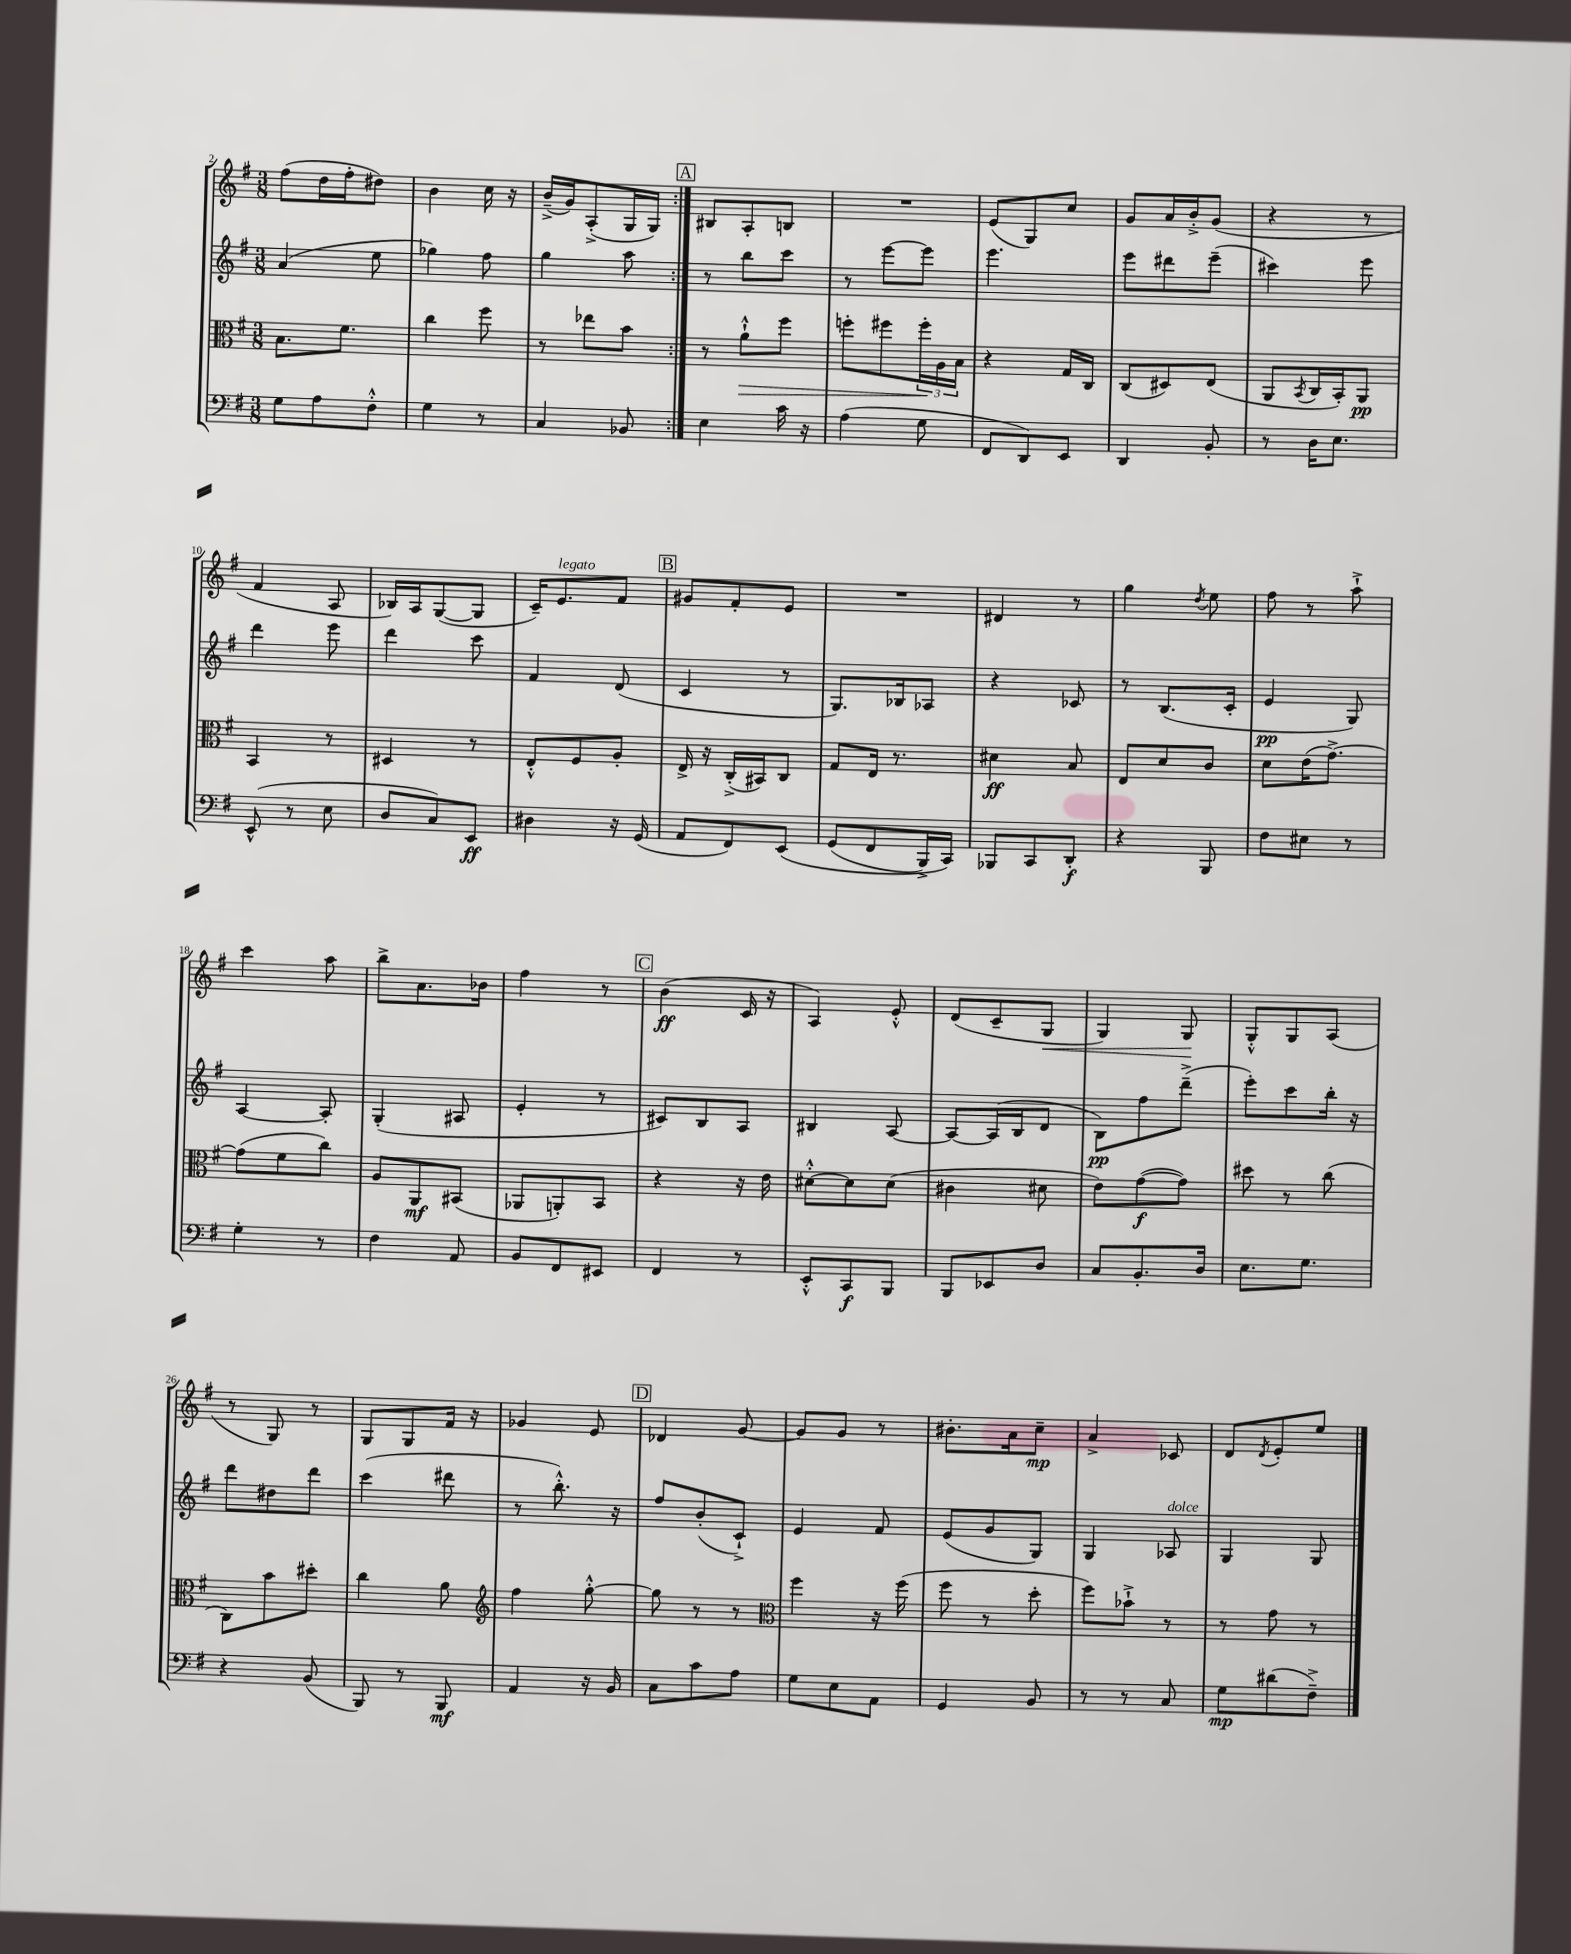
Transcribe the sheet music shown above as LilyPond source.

<<
\new StaffGroup <<
\new Staff = "s0" {
    \clef treble \key g \major \numericTimeSignature \time 3/8
    \repeat volta 2 { fis''8( d''16 fis''16-. dis''8) |
    b'4 c''16 r16 |
    b'16--->( g'16) a8-.->( g16 g16) | }
    \mark \markup { \box "A" } bis8 a8-. b8 |
    R4. |
    e'8( g8) c''8 |
    g'8 a'16 b'16-.-> g'8( |
    r4 r8 |
    fis'4 a8 |
    bes16) a16 g8~( g8 |
    c'16--) e'8.^\markup { \italic "legato" } fis'8 |
    \mark \markup { \box "B" } gis'8 fis'8-. e'8 |
    R4. |
    dis'4 r8 |
    g''4 \acciaccatura { d''8 } e''8 |
    fis''8 r8 a''8-!-> |
    c'''4 a''8 |
    b''8-> a'8. bes'16 |
    fis''4 r8 |
    \mark \markup { \box "C" } b'4\ff( c'16 r16 |
    a4) e'8-.-^ |
    d'8( c'8-- g8\< |
    g4) g8\! |
    g8-.-^ g8 a8( |
    r8 g8) r8 |
    g8 g8 fis'16 r16 |
    ges'4 e'8 |
    \mark \markup { \box "D" } des'4 g'8~ |
    g'8 g'8 r8 |
    bis'8.-. a'16 c''8--\mp |
    a'4-> ces'8 |
    d'8 \acciaccatura { d'8 } e'8-. e''8 \bar "|." |
}
\new Staff = "s1" {
    \clef treble \key g \major \numericTimeSignature \time 3/8
    \repeat volta 2 { a'4( e''8 |
    ges''4) fis''8 |
    g''4 a''8 | }
    \mark \markup { \box "A" } r8 b''8 c'''8 |
    r8 e'''8~ e'''8 |
    e'''4. |
    e'''8 dis'''8 e'''8--( |
    cis'''4) e'''8 |
    d'''4 e'''8 |
    d'''4 c'''8 |
    fis'4 d'8( |
    \mark \markup { \box "B" } c'4 r8 |
    g8.) bes16 aes8 |
    r4 ces'8 |
    r8 b8.( c'16-. |
    e'4\pp g8) |
    a4~ a8-. |
    g4-.( ais8 |
    e'4-. r8 |
    \mark \markup { \box "C" } cis'8) b8 a8 |
    bis4 a8~ |
    a8~ a16( b16 d'8 |
    b8\pp) fis''8 d'''8--->( |
    e'''8-.) c'''8 b''16-. r16 |
    d'''8 dis''8 d'''8 |
    c'''4( dis'''8 |
    r8 b''8.-.-^) r16 |
    \mark \markup { \box "D" } fis''8 b'8-.( c'8-!->) |
    e'4 fis'8 |
    e'8( g'8 g8) |
    g4 aes8^\markup { \italic "dolce" } |
    g4 g8 \bar "|." |
}
\new Staff = "s2" {
    \clef alto \key g \major \numericTimeSignature \time 3/8
    \repeat volta 2 { b8. fis'8. |
    c''4 fis''8 |
    r8 ees''8 b'8 | }
    \mark \markup { \box "A" } r8 a'8-!-^\> fis''8 |
    f''8-. fis''8 \tuplet 3/2 { fis''16-.\! a16 b16 } |
    r4 g16 c16 |
    c8( dis8) e8( |
    a,8 \acciaccatura { b,8 } c16 b,16-.) a,8\pp |
    b,4 r8 |
    dis4 r8 |
    e8-.-^ fis8 a8-. |
    \mark \markup { \box "B" } e16-> r16 c16-.->( bis,16) c8 |
    g8 e16 r8. |
    dis'4\ff b8 |
    e8 d'8 c'8 |
    d'8 e'16( g'8.~->) |
    g'8( fis'8 c''8) |
    a8 a,8\mf bis,8( |
    aes,8 a,8-.) b,8 |
    \mark \markup { \box "C" } r4 r16 e'16 |
    dis'8~-.-^ dis'8 dis'8( |
    cis'4 dis'8 |
    e'8) g'8~\f( g'8) |
    dis''8 r8 c''8( |
    c8) b'8 dis''8-. |
    c''4 a'8 |
    \clef treble fis''4 g''8~-.-^ |
    \mark \markup { \box "D" } g''8 r8 r8 |
    \clef alto fis''4 r16 fis''16( |
    fis''8 r8 d''8-. |
    fis''8) bes'8-!-> r8 |
    r8 g'8 r8 \bar "|." |
}
\new Staff = "s3" {
    \clef bass \key g \major \numericTimeSignature \time 3/8
    \repeat volta 2 { g8 a8 fis8-.-^ |
    g4 r8 |
    c4 bes,8 | }
    \mark \markup { \box "A" } e4 c'16 r16 |
    a4( g8 |
    fis,8 d,8) e,8 |
    d,4 b,8-. |
    r8 d16 e8. |
    e,8-^( r8 e8 |
    d8 c8) e,8\ff |
    dis4 r16 g,16( |
    \mark \markup { \box "B" } a,8 fis,8) e,8\( |
    g,8( fis,8 b,,16->) c,16\) |
    bes,,8 c,8 d,8-.\f |
    r4 b,,8 |
    fis8 eis8 r8 |
    g4-. r8 |
    fis4 a,8 |
    b,8 fis,8 eis,8 |
    \mark \markup { \box "C" } fis,4 r8 |
    e,8-.-^ c,8\f b,,8 |
    b,,8 ees,8 d8 |
    c8 b,8.-. d16 |
    e8. g8. |
    r4 b,8( |
    b,,8) r8 b,,8\mf |
    a,4 r16 b,16 |
    \mark \markup { \box "D" } c8 c'8 a8 |
    g8 e8 a,8 |
    g,4 b,8 |
    r8 r8 c8 |
    g8\mp dis'8( fis8--->) \bar "|." |
}
>>
>>
\layout { \context { \Score currentBarNumber = #2 } }
